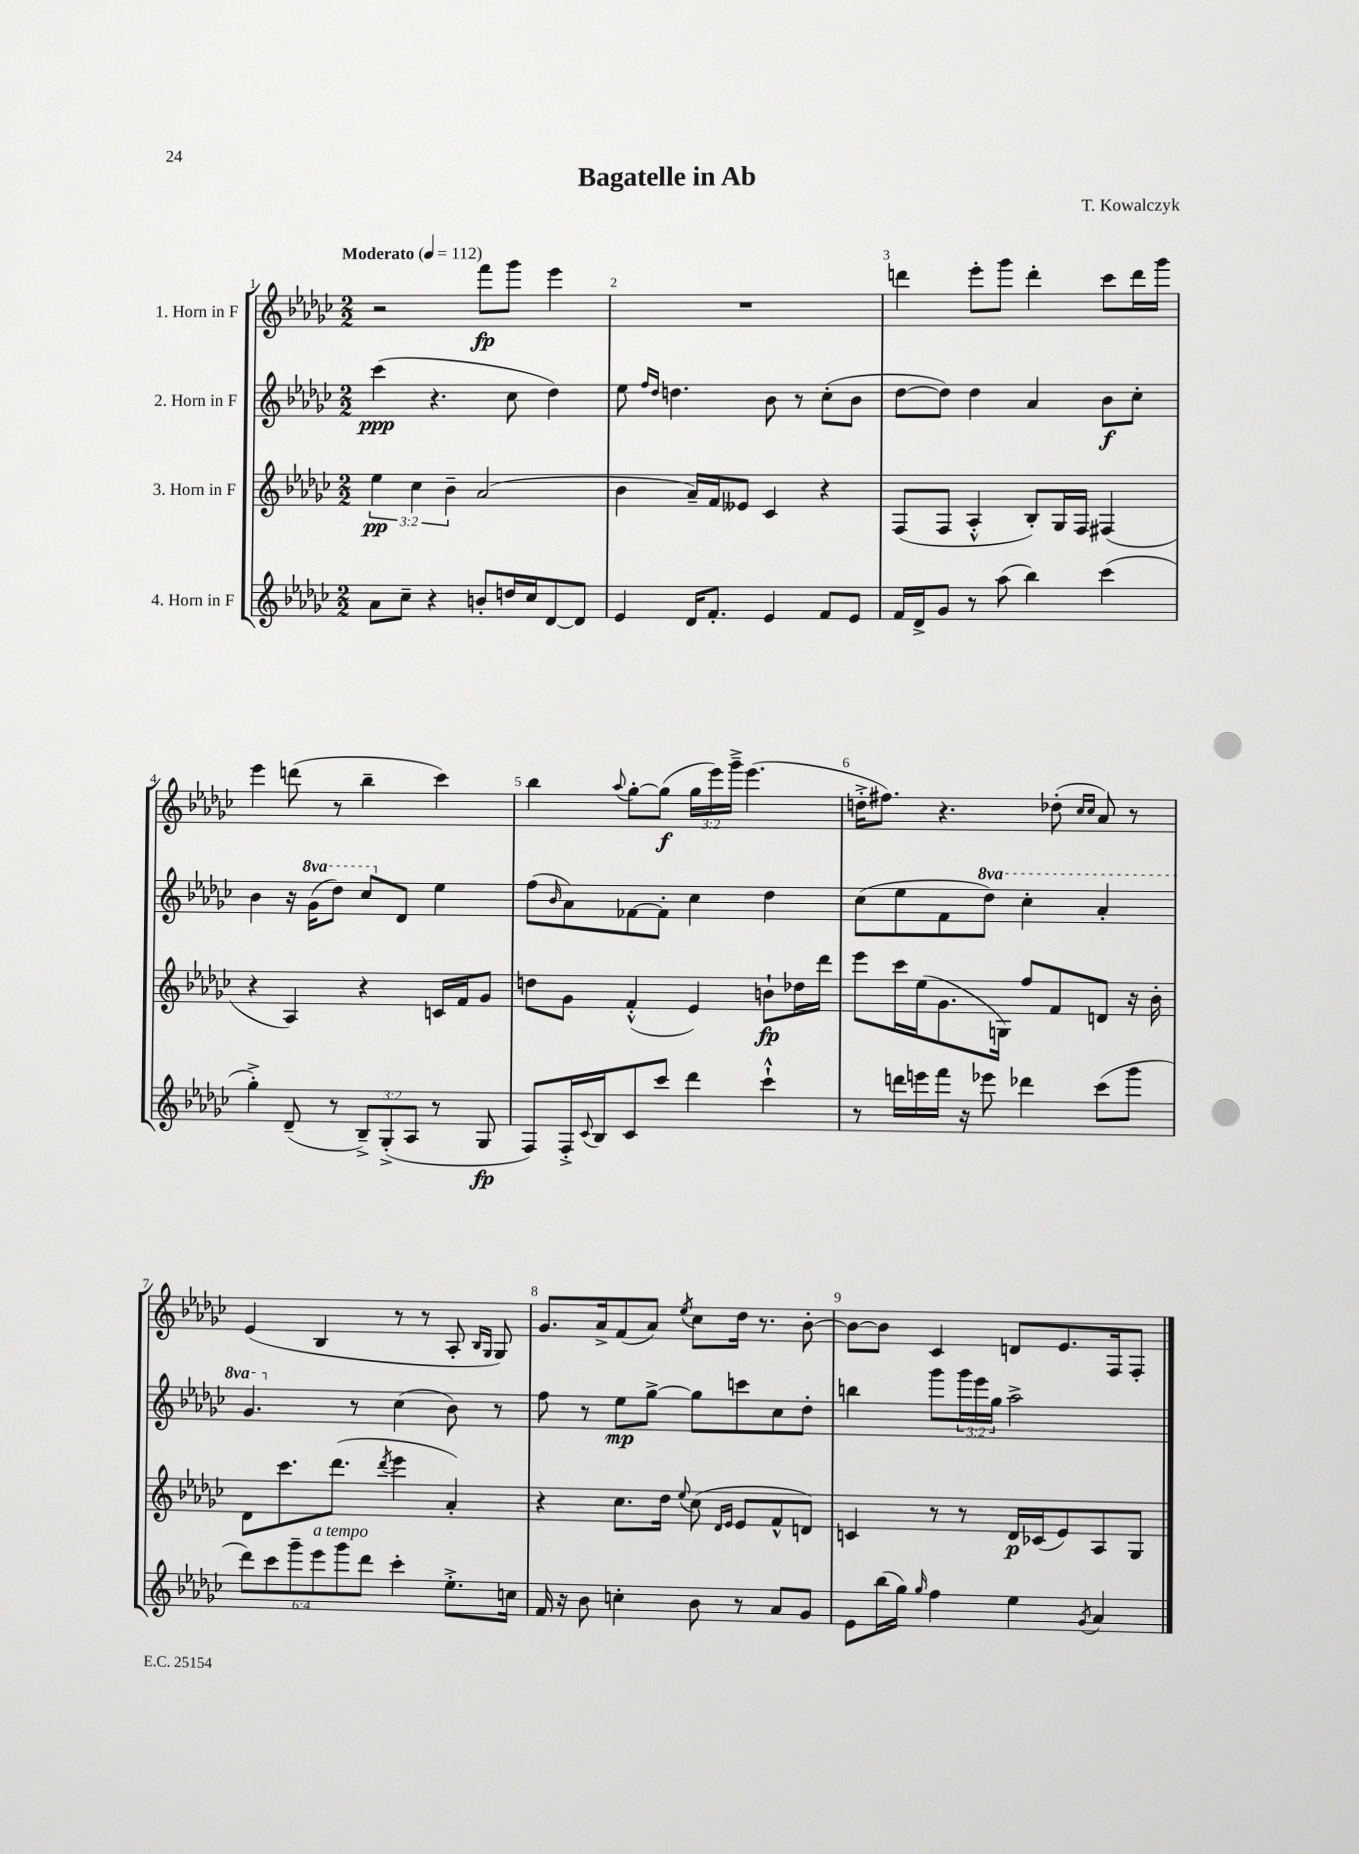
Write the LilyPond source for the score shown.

\header { title = "Bagatelle in Ab" composer = "T. Kowalczyk" }
<<
\new StaffGroup <<
\new Staff = "s0" \with { instrumentName = "1. Horn in F" } {
    \clef treble \key ges \major \numericTimeSignature \time 2/2 \override Staff.TupletNumber.text = #tuplet-number::calc-fraction-text \tempo "Moderato" 4 = 112
    r2 f'''8\fp ges'''8 ees'''4 |
    R1 |
    d'''4 ees'''8-. ges'''8 d'''4-. ces'''8 d'''16 ges'''16 |
    ees'''4 d'''8( r8 bes''4-- ces'''4) |
    bes''4 \appoggiatura { aes''8 } ges''8~-. ges''8\f( \tuplet 3/2 { ges''16 ees'''16) ges'''16---> } ees'''4.( |
    d''16-.-> fis''8.) r4. des''8-.( \grace { ces''16 ces''16 } aes'8) r8 |
    ees'4( bes4 r8 r8 aes8-. \grace { bes16 ges16 } ges8) |
    ges'8. aes'16-> f'8( aes'8) \acciaccatura { ees''8 } ces''8 des''16 r8. bes'8~-. |
    bes'8~ bes'8 ces'4 d'8 ees'8. f16 f8-. \bar "|." |
}
\new Staff = "s1" \with { instrumentName = "2. Horn in F" } {
    \clef treble \key ges \major \numericTimeSignature \time 2/2 \override Staff.TupletNumber.text = #tuplet-number::calc-fraction-text \set Staff.ottavationMarkups = #ottavation-simple-ordinals
    ces'''4\ppp( r4. ces''8 des''4) |
    ees''8 \grace { f''16 des''16 } d''4. bes'8 r8 ces''8-.( bes'8 |
    des''8~ des''8) des''4 aes'4 bes'8\f ces''8-. |
    bes'4 r16 \ottava #1 ges''16( des'''8) ces'''8 \ottava #0 des'8 ees''4 |
    f''8( \grace { bes'16 } aes'8) fes'8~ fes'8-. ces''4 des''4 |
    ces''8( ees''8 f'8 \ottava #1 des'''8) ces'''4-. aes''4-. |
    ges''4. \ottava #0 r8 ces''4( bes'8) r8 |
    f''8 r8 ees''8\mp ges''8~-> ges''8 c'''8 ces''8 des''8-. |
    b''4 ges'''8 \tuplet 3/2 { ges'''16 ees'''16 ges''16 } aes''2-> \bar "|." |
}
\new Staff = "s2" \with { instrumentName = "3. Horn in F" } {
    \clef treble \key ges \major \numericTimeSignature \time 2/2 \override Staff.TupletNumber.text = #tuplet-number::calc-fraction-text
    \tuplet 3/2 { ees''4\pp ces''4 bes'4-- } aes'2( |
    bes'4 aes'16--) f'16 eeses'8 ces'4 r4 |
    f8( f8 aes4-.-^ bes8-.) ges16 f16 fis4( |
    r4 aes4) r4 c'16 f'16 ges'8 |
    d''8 ges'8 f'4-.-^( ees'4) b'8-!\fp des''16 des'''16 |
    ees'''8 ces'''16 ees''16( ges'8. g16) f''8 f'8 d'8 r16 bes'16-. |
    des'8 ces'''8. des'''8.( \acciaccatura { des'''8 } ees'''4 aes'4-.) |
    r4 ces''8. des''16 \appoggiatura { ees''8 } ces''8( \grace { des'16 ees'16 } ees'8 f'8-^ d'8) |
    c'4 r8 r8 des'16\p ces'16( ees'8) aes8 ges8 \bar "|." |
}
\new Staff = "s3" \with { instrumentName = "4. Horn in F" } {
    \clef treble \key ges \major \numericTimeSignature \time 2/2 \override Staff.TupletNumber.text = #tuplet-number::calc-fraction-text
    aes'8 ces''8-- r4 b'8-. d''16 ces''16 des'8~ des'8 |
    ees'4 des'16 f'8.-. ees'4 f'8 ees'8 |
    f'16 des'16-> ges'8 r8 aes''8( bes''4) ces'''4( |
    ges''4-.->) des'8--( r8 \tuplet 3/2 { bes8--->) ges8-.->( aes8 } r8 ges8\fp |
    f8) f16-.-> \appoggiatura { ces'8 } bes16 ces'8 ces'''8 des'''4 ces'''4-!-^ |
    r8 d'''16 e'''16 f'''16 r16 ees'''8 des'''4 ces'''8( ges'''8 |
    \tuplet 6/4 { des'''8) ces'''8 ges'''8-- ees'''8^\markup { \italic "a tempo" } ges'''8 des'''8 } ces'''4-. ees''8.-.-> c''16 |
    f'16 r16 bes'8 c''4-. bes'8 r8 aes'8 ges'8 |
    ees'8 bes''16( ges''16) \grace { ges''16 } f''4 ees''4 \acciaccatura { ges'8 } aes'4 \bar "|." |
}
>>
>>
\layout { \context { \Score \override BarNumber.break-visibility = ##(#f #t #t) barNumberVisibility = #all-bar-numbers-visible } }
